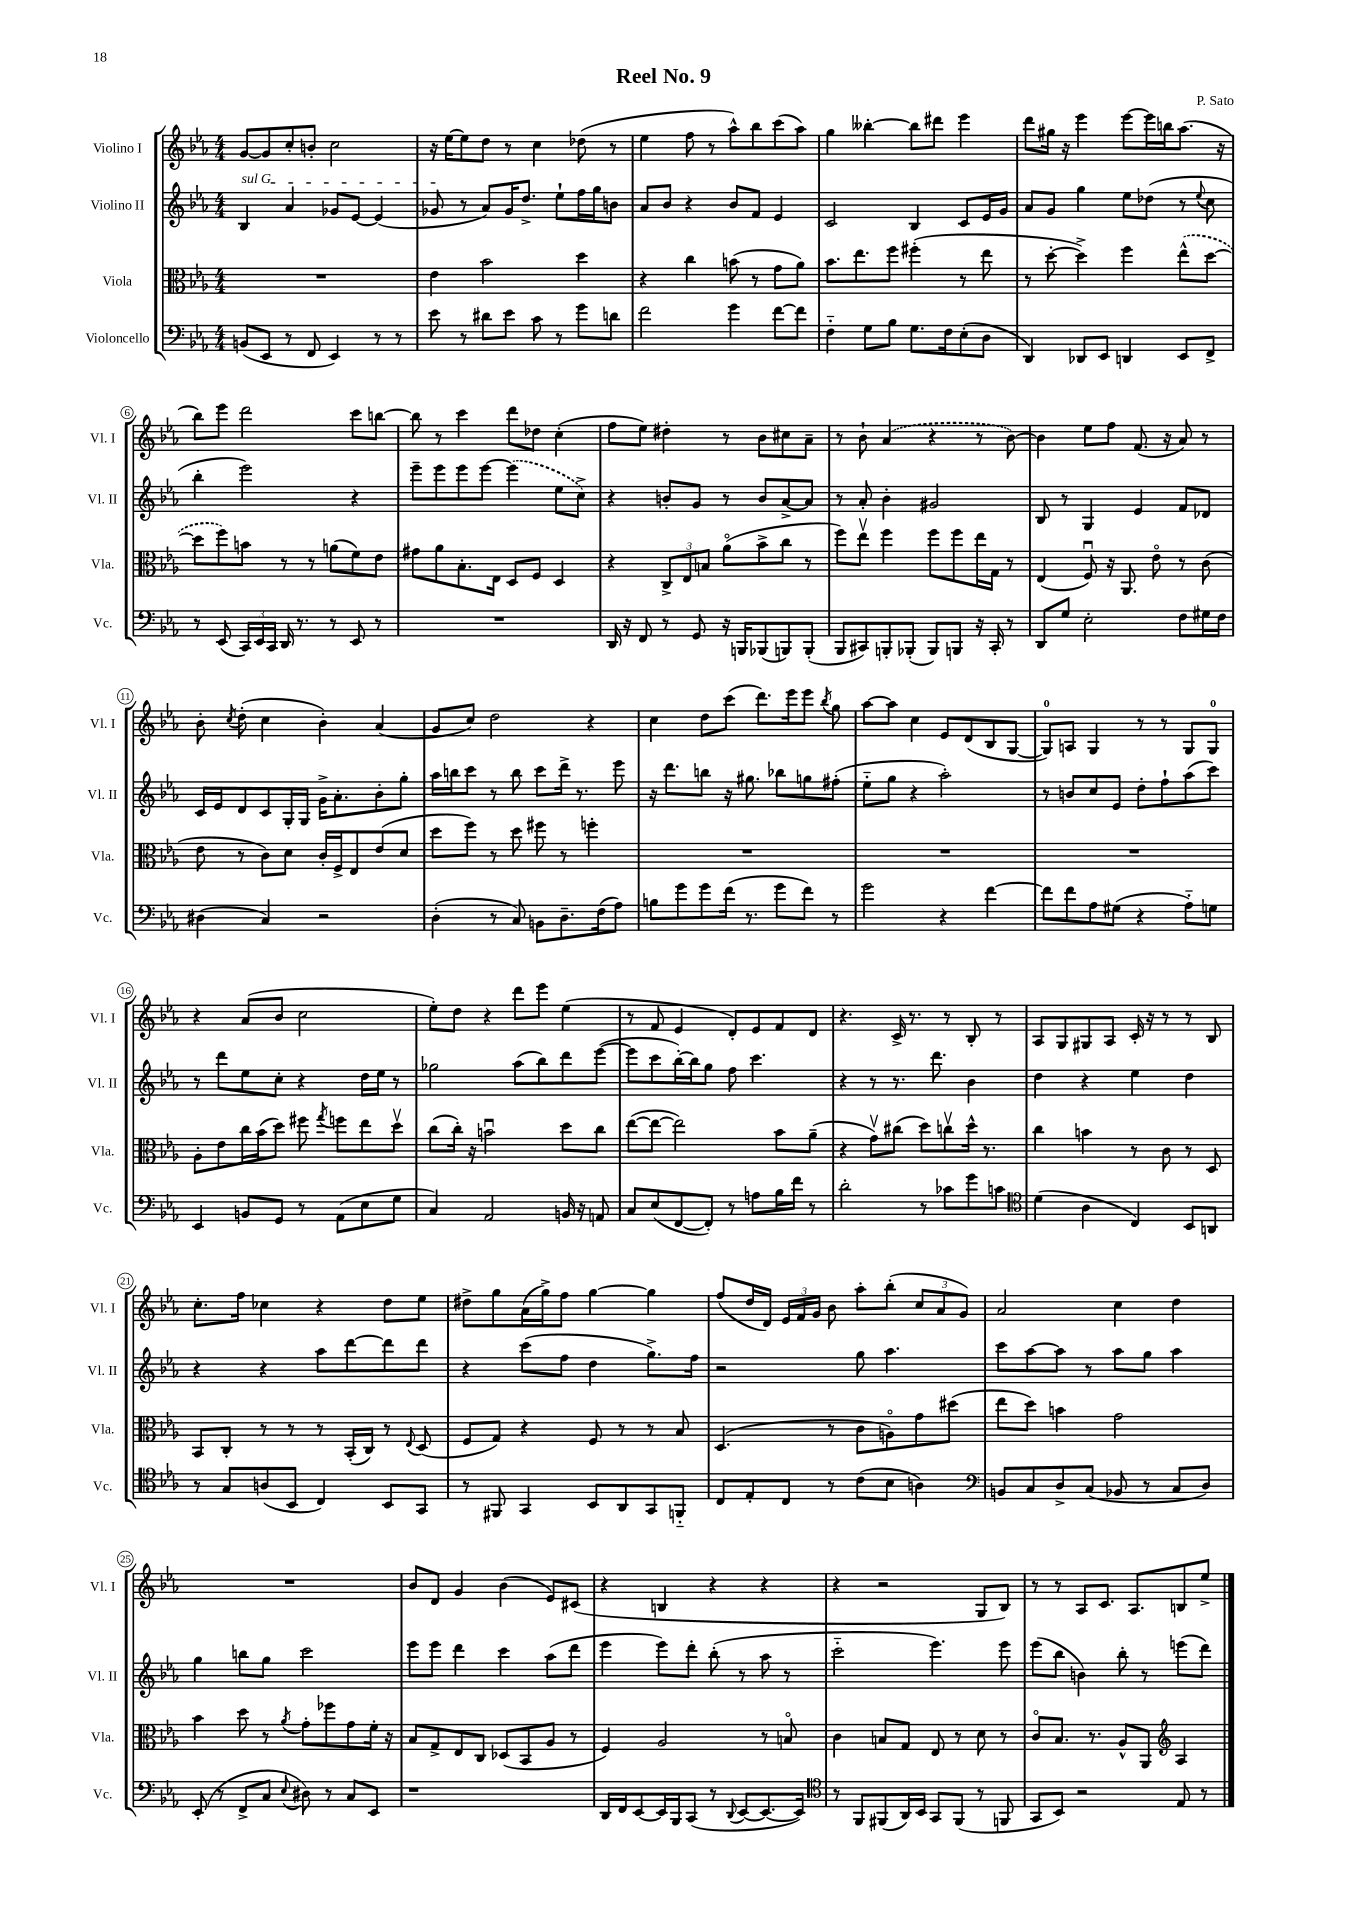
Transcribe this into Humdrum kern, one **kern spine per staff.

**kern	**kern	**kern	**kern
*part4	*part3	*part2	*part1
*staff4	*staff3	*staff2	*staff1
*I"Violoncello	*I"Viola	*I"Violino II	*I"Violino I
*I'Vc.	*I'Vla.	*I'Vl. II	*I'Vl. I
*clefF4	*clefC3	*clefG2	*clefG2
*k[b-e-a-]	*k[b-e-a-]	*k[b-e-a-]	*k[b-e-a-]
*M4/4	*M4/4	*M4/4	*M4/4
=1	=1	=1	=1
!	!	!LO:TX:a:i:t=sul G	!
(8BBn/L	1r	4B-/	[8g/L
8EE-/J	.	.	8g/]
8r	.	4a-/	8cc'/
8FF/	.	.	8bn'/J
4EE-/)	.	8g-X/L	2cc\
.	.	[8e-/J	.
8r	.	(4e-/]	.
8r	.	.	.
=2	=2	=2	=2
8e-\	4e-\	8g-X/	16r
.	.	.	[16ee-\KL
8r	.	8r	8ee-\]
8d#X\L	2b-\	8a-/L)	8dd\J
8e-\J	.	16g-/K	8r
.	.	8.dd^/J	.
8c\	.	.	4cc\
8r	.	8ee-`\L	.
8g\L	4dd\	16ff\L	(8dd-X\
.	.	16gg\J	.
8dn\J	.	8bn\J	8r
=3	=3	=3	=3
2f\	4r	8a-/L	4ee-\
.	.	8b-/J	.
.	4cc\	4r	8ff\
.	.	.	8r
4g\	(8bn\	8b-/L	8aa-^^\L)
.	8r	8f/J	8bb-\
[8f\L	8g\L	4e-/	(8ccc\
8f\J]	8a-\J)	.	8aa-\J)
=4	=4	=4	=4
4F\	8.b-\L	2c/	4gg\
.	8.ee-\	.	.
8G\L	.	.	[4bb--X'\
8B-\J	8ff\J	.	.
8.G\L	(4ff#X'\	4B-/	8bb--\L]
.	.	.	8ddd#X\J
16F\k	.	.	.
(8E-'\	8r	8c/L	4eee-\
8D\J	8ee-\	16e-/L	.
.	.	16g/JJ	.
=5	=5	=5	=5
4DD/)	8r	8a-/L	8ddd\L
.	[8dd'\	8g/J	16gg#X\Jk
.	.	.	16r
8DD-X/L	4dd^\])	4gg\	4eee-\
8EE-/J	.	.	.
4DDn/	4ff\	8ee-\L	[8eee-\L
.	.	(8dd-X\J	16eee-\L]
.	.	.	16bbn\J
8EE-/L	(8ee-^^\L	8r	(8.aa-\J
.	.	8qqee-/	.
8FF^/J	[8dd\J	8cc\	.
.	.	.	16r
!!LO:LB:g=z
=6	=6	=6	=6
8r	8dd\L]	4bb-'\	8bb-\L)
(8EE-/	8ff\)	.	8eee-\J
24CC/LL)	8bn\J	2eee-\)	2ddd\
24EE-/	.	.	.
24CC/JJ	.	.	.
16DD/	8r	.	.
8.r	.	.	.
.	8r	.	.
8r	(8an\L	.	.
8EE-/	8f\)	4r	8ccc\L
8r	8e-\J	.	[8bbn\J
=7	=7	=7	=7
1r	8g#X\L	8eee-~\L	8bb\]
.	8a-\	8eee-\	8r
.	8.B-'\	8eee-\	4ccc\
.	.	[8eee-\J	.
.	16E-\Jk	.	.
.	8D/L	(4eee-\]	8ddd\L
.	8F/J	.	8dd-X\J
.	4D/	8ee-\L	(4cc'\
.	.	8cc^\J)	.
=8	=8	=8	=8
16DD/	4r	4r	8ff\L
16r	.	.	.
8FF/	.	.	8ee-\J)
8r	12C^/L	8bn'/L	4dd#X'\
.	12E-/	.	.
8GG/	.	8g/J	.
.	12Bn/J	.	.
16r	(8a-\L	8r	8r
16BBBn/KL	.	.	.
(8BBB-X/	8b-^\	8b/L	8b-\L
8BBBn/)	8cc\J	[8a-^/	8cc#X\
(8BBB'/J	8r	8a-/J]	8a-~\J
=9	=9	=9	=9
8BBB-/L	8ff\L)	8r	8r
8CC#X/)	8ee-v\J	8a-'/	8b-`\
8BBBn'/	4ff\	4b-'\	(4a-/
(8BBB-X'/J	.	.	.
8BBB-/L)	8ff\L	2g#X/	4r
8BBBn/J	8ff\	.	.
16r	16ee-\L	.	8r
16CC#'/	16G\JJ	.	.
8r	8r	.	[8b-\)
=10	=10	=10	=10
8DD/L	(4E-/	8B-/	4b-\]
8G/J	.	8r	.
2E-'\	8Fu/)	4G/	8ee-\L
.	16r	.	8ff\J
.	8.AA-/	.	.
.	.	4e-/	(8.f/
.	8e-\	.	.
.	.	.	16r
8F\L	8r	8f/L	8a-/)
16G#X\L	(8c\	8d-X/J	8r
16F\JJ	.	.	.
!!LO:LB:g=z
=11	=11	=11	=11
(4D#X\	8e-\	16c/LL	8b-'\
.	.	16e-/J	.
.	.	.	8qcc/
.	8r	8d/	(8dd'\
4C/)	8c\L)	8c/	4cc\
.	8d\J	16G'/L	.
.	.	16G/JJ	.
2r	16c'/LL	16g^\KL	4b-'\)
.	16F^/J	8.a-'\	.
.	8E-/	.	.
.	(8e-/	8b-'\	(4a-/
.	8d/J	8gg'\J	.
=12	=12	=12	=12
(4D'\	8dd\L	16aa-\LL	8g/L
.	.	16bbn\J	.
.	8ff\J)	8ccc\J	8cc/J)
8r	8r	8r	2dd\
8C/)	8dd\	8bb\	.
8BBn\L	8ff#X\	8ccc\L	.
8.D~\	8r	16ddd^\Jk	.
.	.	8.r	.
.	4ffn'\	.	4r
(16F\k	.	.	.
8A-\J)	.	8eee-\	.
=13	=13	=13	=13
8Bn\L	1r	16r	4cc\
.	.	8.ddd\L	.
8g\	.	.	.
8g\	.	8bbn\J	8dd\L
(16f\Jk	.	16r	(8ccc\J
8.r	.	8.gg#X\	.
.	.	.	8.ddd\L)
8g\L	.	8bb-X\L	.
.	.	.	16eee-\k
8f\J)	.	8ggn\	8eee-\J
.	.	.	8qbb-/
8r	.	(8ff#X'\J	8gg\
=14	=14	=14	=14
2g\	1r	8ee-\L	[8aa-\L
.	.	8gg\J	8aa-\J]
.	.	4r	4cc\
4r	.	2aa-'\)	8e-/L
.	.	.	(8d/
[4f\	.	.	8B-/
.	.	.	[8G/J
=15	=15	=15	=15
8f\L]	1r	8r	8G/L])
8f\	.	8bn/L	8An/J
8A-\	.	8cc/	4G/
(8G#X\J	.	8e-/J	.
4r	.	8dd'\L	8r
.	.	8ff`\	8r
8A-\L)	.	(8aa-\	8G/L
8Gn\J	.	8ccc\J)	8G/J
!!LO:LB:g=z
=16	=16	=16	=16
4EE-/	8A-'\L	8r	4r
.	8e-\	8ddd\L	.
8BBn/L	16cc\L	8ee-\	(8a-/L
.	(16b-\J	.	.
8GG/J	8dd\J)	8cc'\J	8b-/J
8r	8ff#X\	4r	2cc\
.	8qgg/	.	.
(8AA-\L	8ffn\L	.	.
8E-\	8ee-\	16dd\LL	.
.	.	16ee-\JJ	.
8G\J	8ddv\J	8r	.
=17	=17	=17	=17
4C/)	(8cc\L	2gg-X\	8ee-'\L)
.	16cc'\Jk)	.	8dd\J
.	16r	.	.
2AA-/	2bnu\	.	4r
.	.	(8aa-\L	8ddd\L
.	.	8bb-\)	8eee-\J
16BBn/	8dd\L	8ddd\	(4ee-\
16r	.	.	.
8AAn/	8cc\J	([8eee-\J	.
=18	=18	=18	=18
8C/L	([8ee-\L	8eee-\L]	8r
(8E-/	8ee-\J_	8ccc\	8f/
[8FF/	2ee-\])	[16bb-'\L)	4e-/
.	.	16bb-\J]	.
8FF'/J])	.	8gg\J	.
8r	.	8ff\	8d'/L)
8An\L	.	4.ccc\	8e-/
16B-\L	8b-\L	.	8f/
16f\JJ	.	.	.
8r	(8a-~\J	.	8d/J
=19	=19	=19	=19
2d'\	4r	4r	4.r
.	8gv\L)	8r	.
.	(8cc#X\J	8.r	16c^/
.	.	.	8.r
8r	8dd\L)	.	.
.	.	8.ddd\	.
8c-X\L	8ccnv\	.	8r
8g\	16dd^^\Jk	4b-\	8B-'/
.	8.r	.	.
8cn\J	.	.	8r
=20	=20	=20	=20
*clefC4	*	*	*
(4d\	4cc\	4dd\	8A-/L
.	.	.	8G/
4A-\	4bn\	4r	8G#X/
.	.	.	8A-/J
4C/)	8r	4ee-\	16c'/
.	.	.	16r
.	8c\	.	8r
8BB-/L	8r	4dd\	8r
8AAn/J	8D/	.	8B-/
!!LO:LB:g=z
=21	=21	=21	=21
8r	8BB-/L	4r	8.cc'\L
8G/L	8C'/J	.	.
.	.	.	16ff\Jk
(8An/	8r	4r	4cc-X\
8BB-/J	8r	.	.
4C/)	8r	8aa-\L	4r
.	(16BB-'/LL	[8ddd\	.
.	16C/JJ)	.	.
8BB-/L	8r	8ddd\]	8dd\L
.	8qqE-/	.	.
8GG/J	(8D/	8ddd\J	8ee-\J
=22	=22	=22	=22
8r	8F/L	4r	8dd#X^\L
8FF#X/	8G/J)	.	8gg\
4GG/	4r	(8ccc\L	(16a-\L
.	.	.	16gg^\J)
.	.	8ff\J	8ff\J
8BB-/L	8F/	4dd\	[4gg\
8AA-/	8r	.	.
8GG/	8r	8.gg^\L)	4gg\]
8FFn/J	8B-/	.	.
.	.	16ff\Jk	.
=23	=23	=23	=23
8C/L	(4.D/	2r	(8ff/L
8E-'/	.	.	16dd/L
.	.	.	16d/JJ)
8C/J	.	.	24e-/LL
.	.	.	24f/
.	.	.	24g/JJ
8r	8r	.	8b-\
(8c\L	8c\L	8gg\	8aa-'\L
8B-\J	8An\)	4.aa-\	(8bb-'\J
4An\)	8g\	.	12cc/L
.	.	.	12a-/
.	(8dd#X\J	.	.
.	.	.	12g/J)
=24	=24	=24	=24
*clefF4	*	*	*
8BBn/L	8ee-\L	8ccc\L	2a-/
8C/	8dd\J)	[8aa-\	.
8D^/	4bn\	8aa-\J]	.
(8C/J	.	8r	.
8BB-X/	2g\	8aa-\L	4cc\
8r	.	8gg\J	.
8C/L	.	4aa-\	4dd\
8D/J)	.	.	.
!!LO:LB:g=z
=25	=25	=25	=25
(8EE-'/	4b-\	4gg\	1r
8r	.	.	.
8FF^/L	8dd\	8bbn\L	.
8C/J	8r	8gg\J	.
8qqE-/	8qa-/	.	.
8D#X\)	8g'\L	2ccc\	.
8r	8ff-X\	.	.
8C/L	8g\	.	.
8EE-/J	16f'\Jk	.	.
.	16r	.	.
=26	=26	=26	=26
1r	8B-/L	8eee-\L	8b-/L
.	8G^/	8eee-\J	8d/J
.	8E-/	4ddd\	4g/
.	8C/J	.	.
.	(8D-X/L	4ccc\	(4b-\
.	8BB-/	.	.
.	8A-/J	(8aa-\L	8e-/L)
.	8r	8ddd\J	(8c#X/J
=27	=27	=27	=27
16DD/LL	4F/)	4eee-\	4r
16FF/J	.	.	.
[8EE-/	.	.	.
16EE-/L]	2A-/	8eee-\L)	4Bn/
16BBB-/J	.	.	.
(8CC/J	.	8ddd'\J	.
8r	.	(8bb-'\	4r
8qqDD/	.	.	.
[8EE-/L	.	8r	.
8.EE-/_	8r	8aa-\	4r
.	8Bn/	8r	.
16EE-/Jk])	.	.	.
=28	=28	=28	=28
*clefC4	*	*	*
8r	4c\	2ccc\	4r
8FF/L	.	.	.
(8FF#X/	8Bn/L	.	2r
16AA-/L)	8G/J	.	.
16BB-/JJ	.	.	.
8GG/L	8E-/	4.eee-\)	.
(8FF#/J	8r	.	.
8r	8d\	.	8G/L
8FFn/	8r	8eee-\	8B-/J)
=29	=29	=29	=29
8GG/L	8c/L	(8eee-\L	8r
8BB-/J)	8.B-/J	8bb-\J	8r
2r	.	4bn\)	8A-/L
.	8.r	.	.
.	.	.	8.c/J
.	8A-^^/L	8bb-'\	.
.	.	.	8.A-/L
.	8AA-/J	8r	.
*	*clefG2	*	*
8E-/	4A-/	(8eeen\L	8Bn/
8r	.	8ddd\J)	8ee-^/J
==	==	==	==
*-	*-	*-	*-
